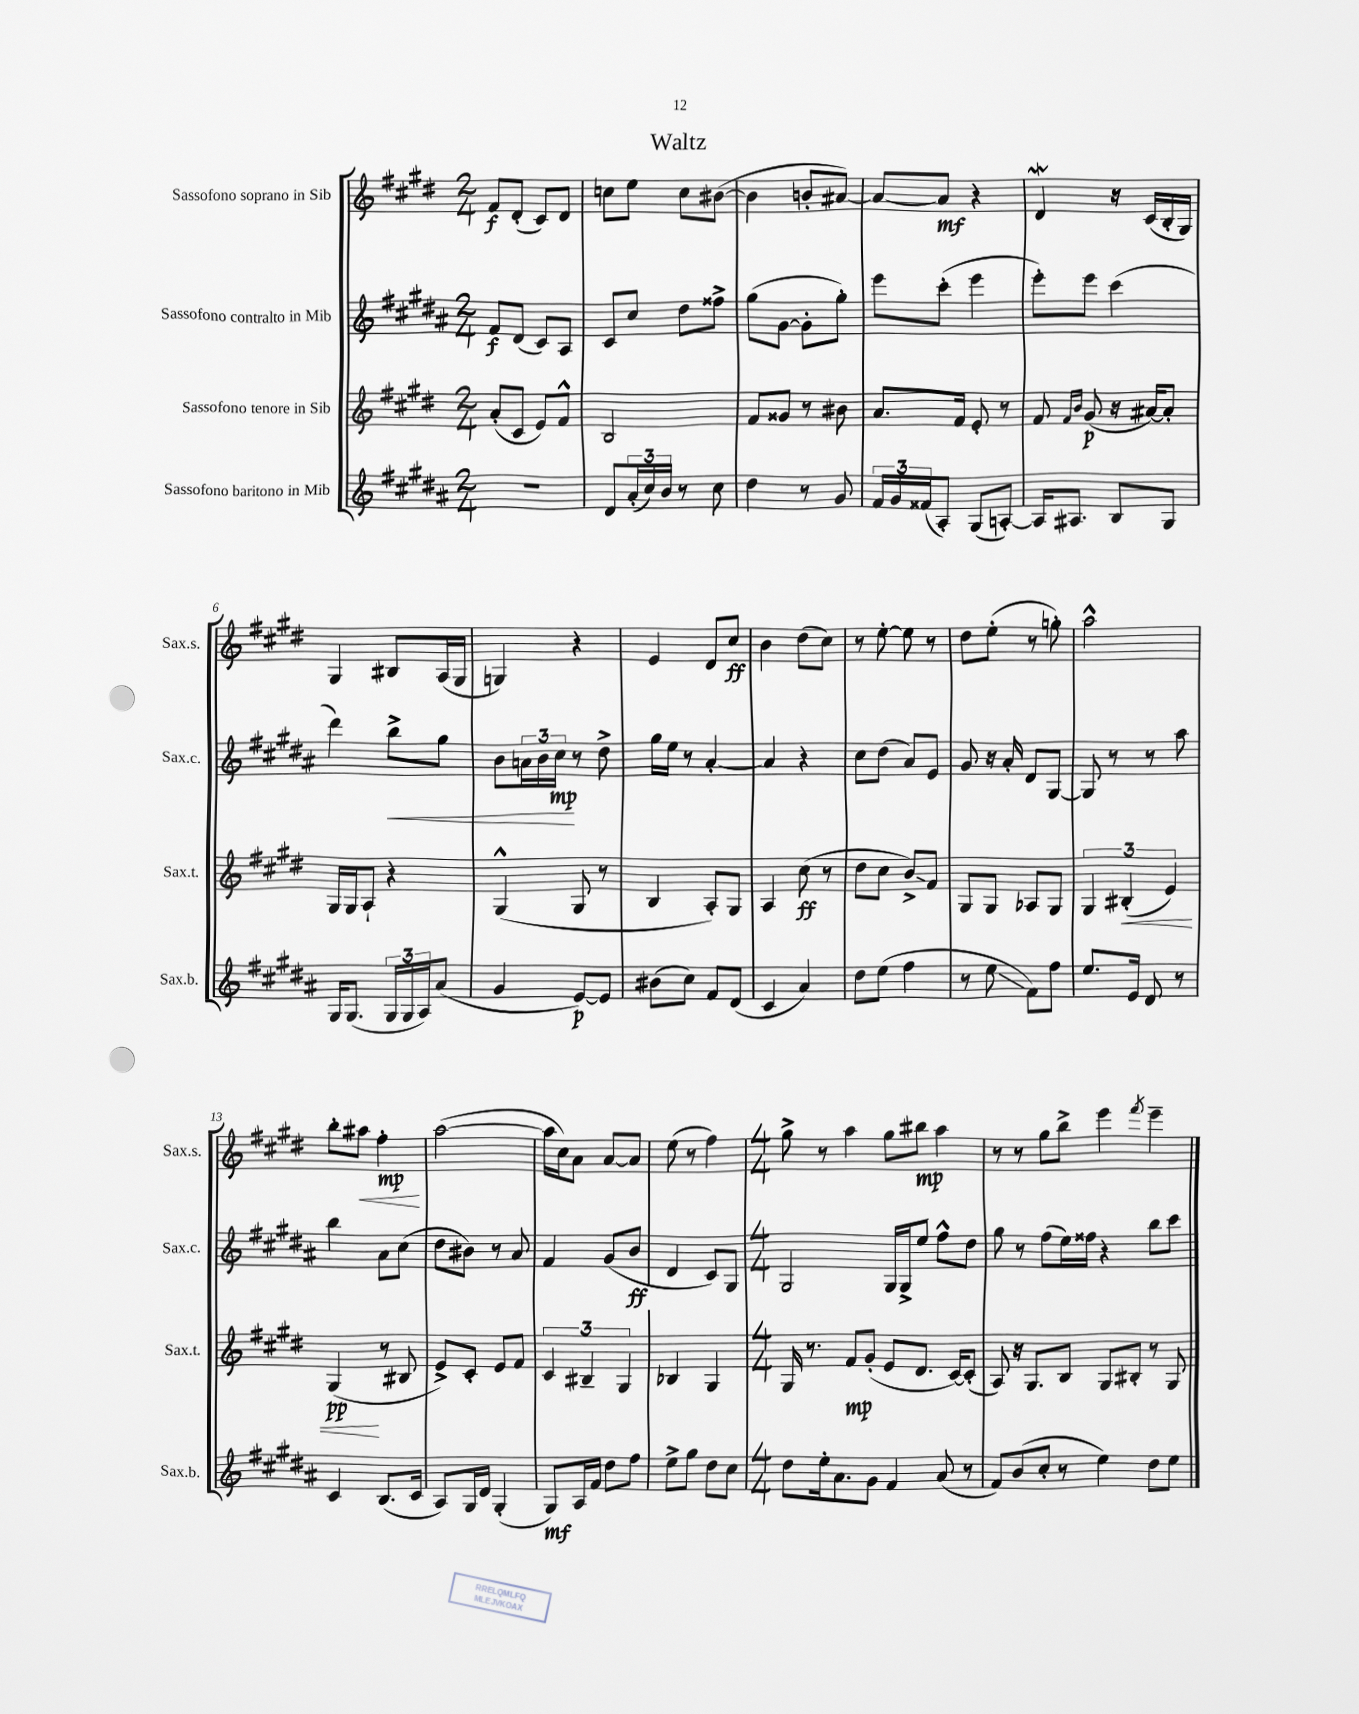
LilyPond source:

\header { title = "Waltz" }
<<
\new StaffGroup <<
\new Staff = "s0" \with { instrumentName = "Sassofono soprano in Sib" shortInstrumentName = "Sax.s." } {
    \clef treble \key e \major \numericTimeSignature \time 2/4
    fis'8\f dis'8-.( cis'8) dis'8 |
    c''8 e''8 c''8 bis'8~( |
    bis'4 b'8-. ais'8~) |
    ais'8~ ais'8\mf r4 |
    dis'4\mordent r16 cis'16( b16-. gis16) |
    gis4 bis8 a16( gis16 |
    g4) r4 |
    e'4 dis'8 cis''8\ff |
    b'4 dis''8( cis''8) |
    r8 e''8~-. e''8 r8 |
    dis''8 e''8-.( r8 g''8-.) |
    a''2-^ |
    b''8-. ais''8\< fis''4-.\mp\! |
    a''2~( |
    a''16 cis''16) a'8 a'8~ a'8 |
    e''8( r8 fis''4) |
    \numericTimeSignature \time 4/4 gis''8-> r8 a''4 gis''8 bis''8\mp a''4 |
    r8 r8 gis''8 b''8-> e'''4 \acciaccatura { fis'''8 } e'''4-- \bar "|." |
}
\new Staff = "s1" \with { instrumentName = "Sassofono contralto in Mib" shortInstrumentName = "Sax.c." } {
    \clef treble \key b \major \numericTimeSignature \time 2/4
    fis'8\f dis'8( cis'8) ais8 |
    cis'8 cis''8 dis''8 fisis''8-> |
    gis''8( gis'8~ gis'8-. gis''8-.) |
    e'''8 cis'''8-.( e'''4 |
    e'''8-.) e'''8 cis'''4( |
    dis'''4) b''8->\< gis''8 |
    b'8 \tuplet 3/2 { a'16 b'16 cis''16\mp\! } r8 dis''8-> |
    gis''16 e''16 r8 ais'4~-. |
    ais'4 r4 |
    cis''8 dis''8( ais'8) e'8 |
    gis'8 r16 ais'16-. dis'8 gis8~ |
    gis8 r8 r8 ais''8 |
    b''4 ais'8 cis''8( |
    dis''8 bis'8) r8 ais'8 |
    fis'4 gis'8( b'8\ff |
    dis'4 cis'8) gis8 |
    \numericTimeSignature \time 4/4 gis2 gis16 gis16-> e''8 fis''8-^ dis''8 |
    gis''8 r8 fis''8( e''16) fisis''16 r4 b''8 cis'''8 \bar "|." |
}
\new Staff = "s2" \with { instrumentName = "Sassofono tenore in Sib" shortInstrumentName = "Sax.t." } {
    \clef treble \key e \major \numericTimeSignature \time 2/4
    a'8-.( cis'8 e'8) fis'8-^ |
    b2 |
    fis'8 gisis'8 r8 bis'8 |
    a'8. fis'16 e'8-. r8 |
    fis'8 \grace { fis'16 b'16 } gis'8\p( r16 ais'16~) ais'8-. |
    gis16 gis16 a8-! r4 |
    gis4-^( gis8 r8 |
    b4 a8-.) gis8 |
    a4 cis''8\ff( r8 |
    dis''8 cis''8 b'8->\glissando) fis'8 |
    gis8 gis8 aes8 gis8 |
    \tuplet 3/2 { gis4 bis4-.\<( e'4) } |
    gis4\pp\!( r8 bis8 |
    e'8->) cis'8-. e'8 fis'8 |
    \tuplet 3/2 { cis'4 bis4-- gis4 } |
    bes4 gis4 |
    \numericTimeSignature \time 4/4 gis16 r8. fis'8\mp gis'8-.( e'8 dis'8. cis'16~) cis'8-.( |
    a8) r16 gis8. b8 gis8 bis8-. r8 gis8 \bar "|." |
}
\new Staff = "s3" \with { instrumentName = "Sassofono baritono in Mib" shortInstrumentName = "Sax.b." } {
    \clef treble \key b \major \numericTimeSignature \time 2/4
    r2 |
    dis'8 \tuplet 3/2 { ais'16-.( cis''16) b'16 } r8 cis''8 |
    dis''4 r8 gis'8 |
    \tuplet 3/2 { fis'16 gis'16 fisis'16( } ais8-.) gis8( a8~-.) |
    a16 ais8. b8 gis8 |
    gis16 gis8.( \tuplet 3/2 { gis16 gis16 ais16) } ais'8( |
    gis'4 e'8~\p) e'8 |
    bis'8( cis''8) fis'8 dis'8( |
    cis'4 ais'4) |
    dis''8 e''8( fis''4 |
    r8 e''8\glissando fis'8) fis''8 |
    e''8. e'16 dis'8 r8 |
    cis'4 b8.( cis'16 |
    ais8) gis16 dis'16 gis4-.( |
    gis8\mf) ais16 fis'16 dis''8 fis''8 |
    e''8-> gis''8 dis''8 cis''8 |
    \numericTimeSignature \time 4/4 dis''8 e''16-. ais'8. gis'8 fis'4 ais'8( r8 |
    fis'8) b'8( cis''8-. r8 e''4) dis''8 e''8 \bar "|." |
}
>>
>>
